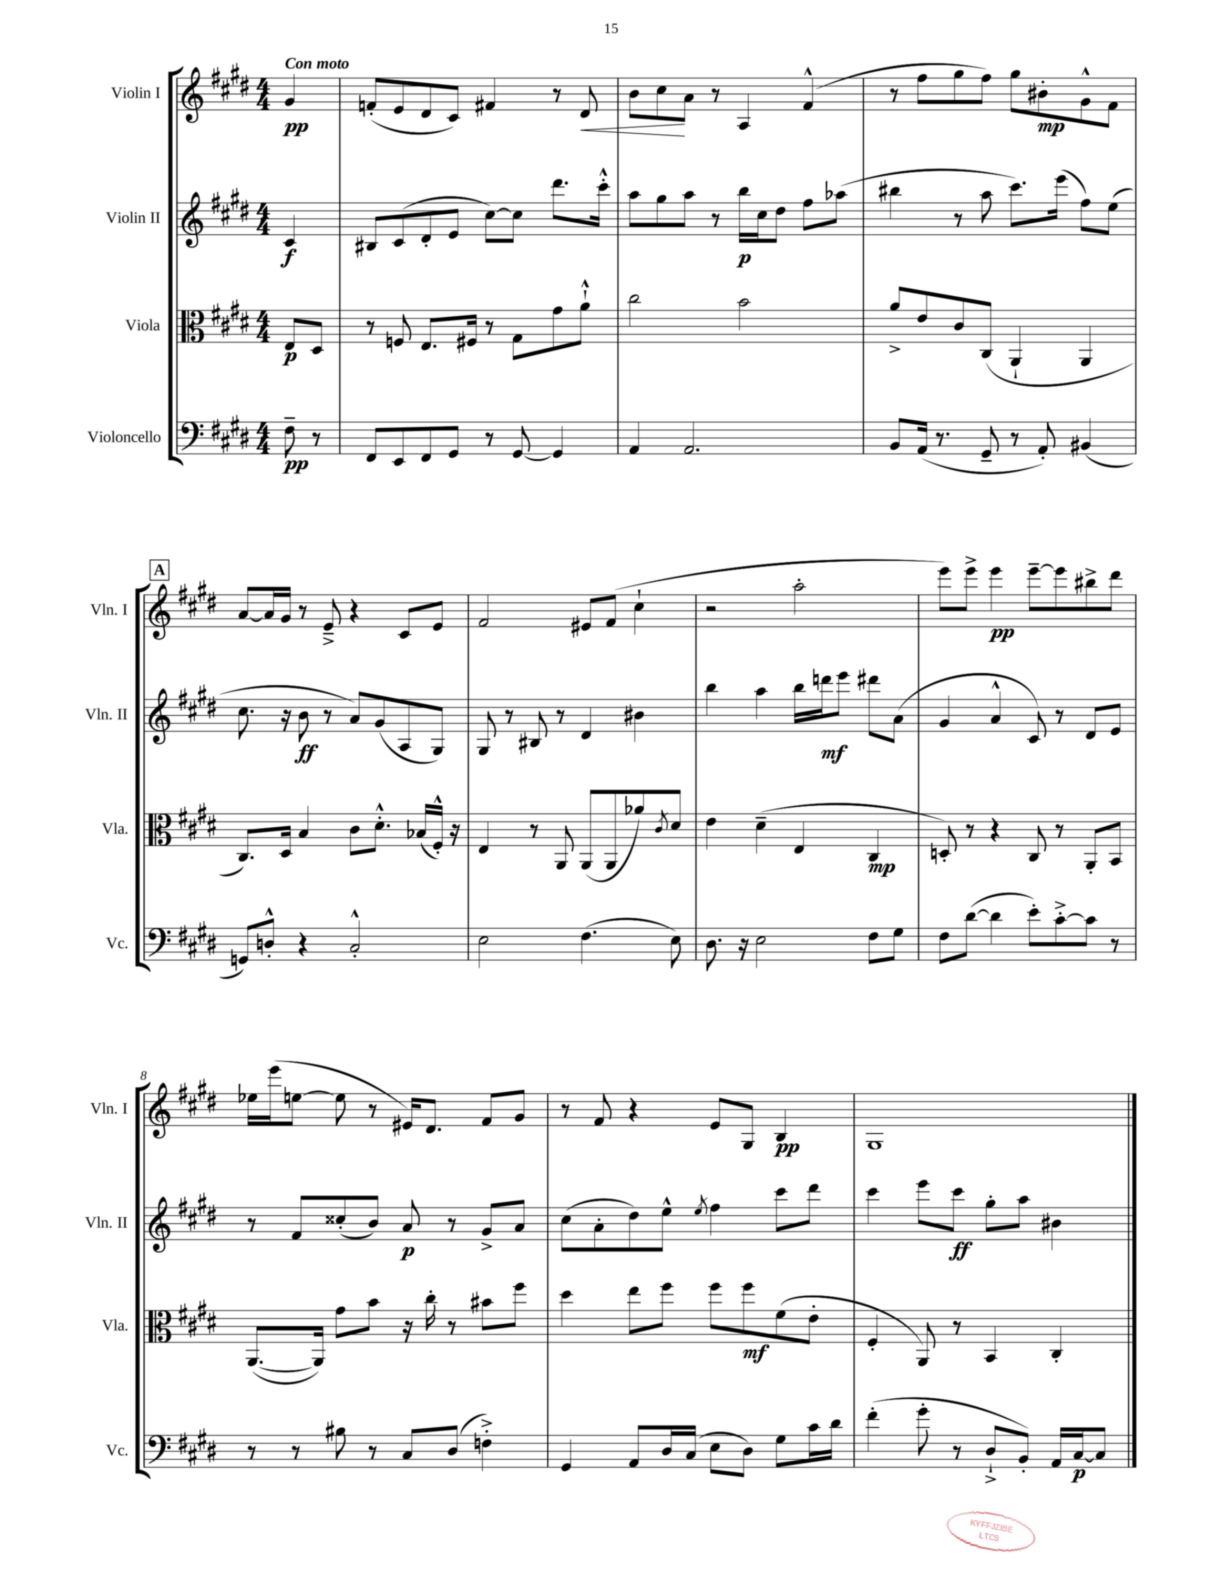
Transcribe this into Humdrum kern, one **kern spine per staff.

**kern	**kern	**kern	**kern
*staff4	*staff3	*staff2	*staff1
*clefF4	*clefC3	*clefG2	*clefG2
*k[f#c#g#d#]	*k[f#c#g#d#]	*k[f#c#g#d#]	*k[f#c#g#d#]
*M4/4	*M4/4	*M4/4	*M4/4
8F#~	8E	4c#	4g#
8r	8D#	.	.
=	=	=	=
8FF#	8r	8B#	(8f'
8EE	8F	(8c#	8e
8FF#	8.E	8d#'	8d#
8GG#	.	8e	8c#)
.	16F#	.	.
8r	8r	[8cc#)	4f#
[8GG#	8G#	8cc#]	.
4GG#]	8g#	8.ddd#	8r
.	8a`^^	.	8d#
.	.	16ccc#'^^	.
=	=	=	=
4AA	2cc#	8aa	8b
.	.	8gg#	8cc#
2.AA	.	8aa	8a
.	.	8r	8r
.	2b	16bb	4A
.	.	16cc#	.
.	.	8dd#	.
.	.	8ff#	(4f#^^
.	.	(8aa-	.
=	=	=	=
8BB	8a^	4bb#	8r
(16AA	8e	.	8ff#
8.r	.	.	.
.	8c#	8r	8gg#
8GG#~	(8C#	8aa	8ff#)
8r	4AA`	8.ccc#)	8gg#
8AA')	.	.	8b#'
.	.	(16eee	.
(4BB#	4AA	8ff#)	8g#^^
.	.	(8ee	8f#
=	=	=	=
8GG)	8.C#)	8.cc#	[8a
8D'^^	.	.	16a]
.	16D#	16r	16g#
4r	4B	8b	8r
.	.	8r	8e~^
2C#'^^	8c#	8a)	4r
.	8.d#'^^	(8g#	.
.	.	8A	8c#
.	(16B-	.	.
.	16F#'^^)	8G#)	8e
.	16r	.	.
=	=	=	=
2E	4E	8G#	2f#
.	.	8r	.
.	8r	8B#	.
.	8AA	8r	.
(4.F#	(8AA	4d#	8e#
.	8AA	.	(8f#
.	8a-)	4b#	4cc#`
.	8qc#	.	.
8E)	8d#	.	.
=	=	=	=
8.D#	4e	4bb	2r
16r	.	.	.
2E	(4d#~	4aa	.
.	4E	16bb	2aa'
.	.	16ddd	.
.	.	8eee	.
8F#	4C#	8ddd#	.
8G#	.	(8a	.
=	=	=	=
8F#	8D')	4g#	8eee)
([8d#	8r	.	8eee^
4d#]	4r	4a^^	4eee
8e')	8C#	8c#)	[8eee~
[8c#'^	8r	8r	8eee]
8c#]	8AA'	8d#	8bb#^
8r	8BB	8e	8ddd#
=	=	=	=
8r	([8.AA	8r	16ee-
.	.	.	(16eee
8r	.	8f#	[8ee
.	16AA])	.	.
8B#	8g#	(8cc##'	8ee]
8r	8b	8b)	8r
8C#	16r	8a	16e#)
.	16cc#'	.	8.d#
(8D#	8r	8r	.
4F'^)	8b#	8g#^	8f#
.	8ff#	8a	8g#
=	=	=	=
4GG#	4dd#	(8cc#	8r
.	.	8a'	8f#
8AA	8ee	8dd#)	4r
16D#	8ff#	8ee^^	.
(16C#	.	.	.
.	.	8qee	.
8E	8ff#	4ff#	8e
8D#)	8ff#	.	8G#
8G#	(8f#	8ccc#	4B
16c#	8e'	8ddd#	.
16d#	.	.	.
=	=	=	=
(4f#'	4F#'	4ccc#	1G#
8g#'	8AA)	8eee	.
8r	8r	8ccc#	.
8D#`^	4BB	8gg#'	.
8BB')	.	8aa	.
16AA	4C#'	4b#	.
[16C#	.	.	.
8C#]	.	.	.
==	==	==	==
*-	*-	*-	*-
